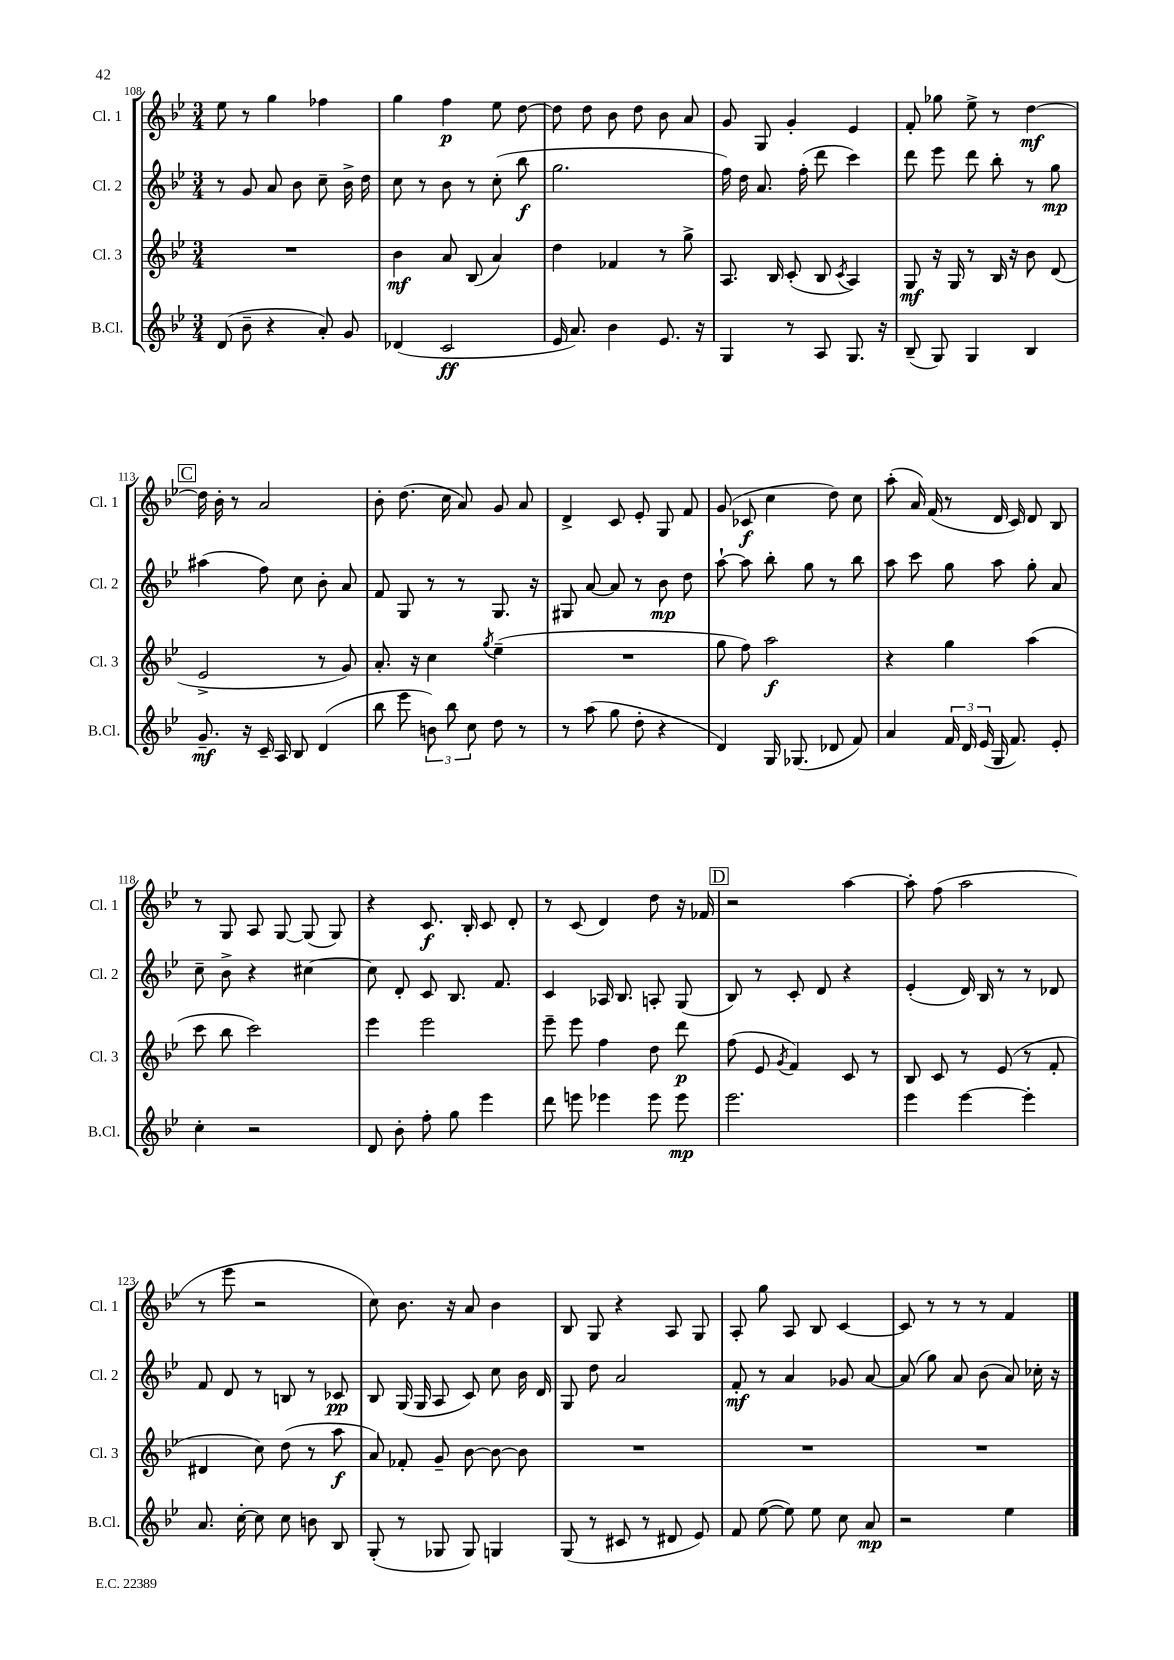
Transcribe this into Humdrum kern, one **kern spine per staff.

**kern	**kern	**kern	**kern
*staff4	*staff3	*staff2	*staff1
*clefG2	*clefG2	*clefG2	*clefG2
*k[b-e-]	*k[b-e-]	*k[b-e-]	*k[b-e-]
*M3/4	*M3/4	*M3/4	*M3/4
(8d	2.r	8r	8ee-
8b-~	.	8g	8r
4r	.	8a	4gg
.	.	8b-	.
8a')	.	8cc~	4ff-
8g	.	16b-^	.
.	.	16dd	.
=	=	=	=
(4d-	4b-	8cc	4gg
.	.	8r	.
2c	8a	8b-	4ff
.	(8B-	8r	.
.	4a)	(8cc'	8ee-
.	.	8bb-	[8dd
=	=	=	=
16e-	4dd	2.gg	8dd]
8.a)	.	.	.
.	.	.	8dd
4b-	4f-	.	8b-
.	.	.	8dd
8.e-	8r	.	8b-
.	8gg^	.	8a
16r	.	.	.
=	=	=	=
4G	8.A	16ff)	8g
.	.	16dd	.
.	.	8.a	8G
.	16B-	.	.
8r	(8c'	.	4g'
.	.	(16ff'	.
8A	8B-	8ddd	.
.	8qc	.	.
8.G	4A)	4ccc)	4e-
16r	.	.	.
=	=	=	=
(8B-~	8G	8ddd	8f'
8G)	16r	8eee-	8gg-
.	16G	.	.
4G	8r	8ddd	8ee-^
.	16B-	8bb-'	8r
.	16r	.	.
4B-	8b-	8r	[4dd
.	(8d	8gg	.
=	=	=	=
8.g~	2e-^	(4aa#	16dd]
.	.	.	16b-'
.	.	.	8r
16r	.	.	.
16c~	.	8ff)	2a
16A	.	.	.
8B-	.	8cc	.
(4d	8r	8b-'	.
.	8g)	8a	.
=	=	=	=
8bb-	8.a'	8f	8b-'
8eee-	.	8G	(8.dd
.	16r	.	.
12b)	4cc	8r	.
.	.	.	16cc
12bb-	.	.	.
.	.	8r	8a)
12cc	.	.	.
.	8qgg	.	.
8dd	(4ee-~	8.G	8g
8r	.	.	8a
.	.	16r	.
=	=	=	=
8r	2.r	8G#	4d^
(8aa	.	[8a	.
8gg	.	8a]	8c
8dd'	.	8r	8e-'
4r	.	8b-	8G
.	.	8dd	8f
=	=	=	=
4d)	8gg	[8aa`	(8g
.	8ff)	8aa]	8c-
16G	2aa	8bb-'	4cc
(8.G-	.	.	.
.	.	8gg	.
8d-	.	8r	8dd)
8f)	.	8bb-	8cc
=	=	=	=
4a	4r	8aa	(8aa'
.	.	8ccc	16a)
.	.	.	(16f
24f	4gg	8gg	8r
24d	.	.	.
(24e-	.	.	.
16G	.	8aa	16d
8.f)	.	.	16c)
.	(4aa	8gg'	8d
8e-'	.	8a	8B-
=	=	=	=
4cc'	8ccc	8cc~	8r
.	8bb-	8b-^	8G
2r	2ccc)	4r	8A
.	.	.	[8G
.	.	[4cc#	(8G]
.	.	.	8G)
=	=	=	=
8d	4eee-	8cc#]	4r
8b-'	.	8d'	.
8ff'	2eee-	8c	8.c
8gg	.	8.B-	.
.	.	.	16B-'
4eee-	.	.	8c
.	.	8.f	.
.	.	.	8d'
=	=	=	=
8ddd	8eee-~	4c	8r
8eee	8eee-	.	(8c
4eee-	4ff	16A-	4d)
.	.	8.B-	.
8eee-	8dd	8A'	8dd
8eee-	8ddd	(8G	16r
.	.	.	16f-
=	=	=	=
2.eee-	(8ff	8B-)	2r
.	8e-	8r	.
.	8qg	.	.
.	4f)	8c'	.
.	.	8d	.
.	8c	4r	[4aa
.	8r	.	.
=	=	=	=
4eee-	8B-	(4e-'	8aa']
.	8c	.	(8ff
[4eee-	8r	16d)	2aa
.	.	16B-	.
.	(8e-	8r	.
4eee-']	8r	8r	.
.	8f'	8d-	.
=	=	=	=
8.a	4d#	8f	8r
.	.	8d	8eee-
[16cc'	.	.	.
8cc]	8cc)	8r	2r
8cc	(8dd	8B	.
8b	8r	8r	.
8B-	8aa	8c-	.
=	=	=	=
(8G'	8a)	8B-	8cc)
8r	8f-'	(16G	8.b-
.	.	16G	.
8G-	8g~	8A	.
.	.	.	16r
8G-)	[8b-	8c)	8a
4G	8b-_	8cc	4b-
.	8b-]	16b-	.
.	.	16d	.
=	=	=	=
(8G	2.r	8G	8B-
8r	.	8dd	8G
8c#	.	2a	4r
8r	.	.	.
8d#	.	.	8A
8e-)	.	.	8G
=	=	=	=
8f	2.r	8f'	8A'
([8ee-	.	8r	8gg
8ee-])	.	4a	8A
8ee-	.	.	8B-
8cc	.	8g-	[4c
8a	.	[8a	.
=	=	=	=
2r	2.r	(8a]	8c]
.	.	8gg)	8r
.	.	8a	8r
.	.	(8b-	8r
4ee-	.	8a)	4f
.	.	16cc-'	.
.	.	16r	.
==	==	==	==
*-	*-	*-	*-
